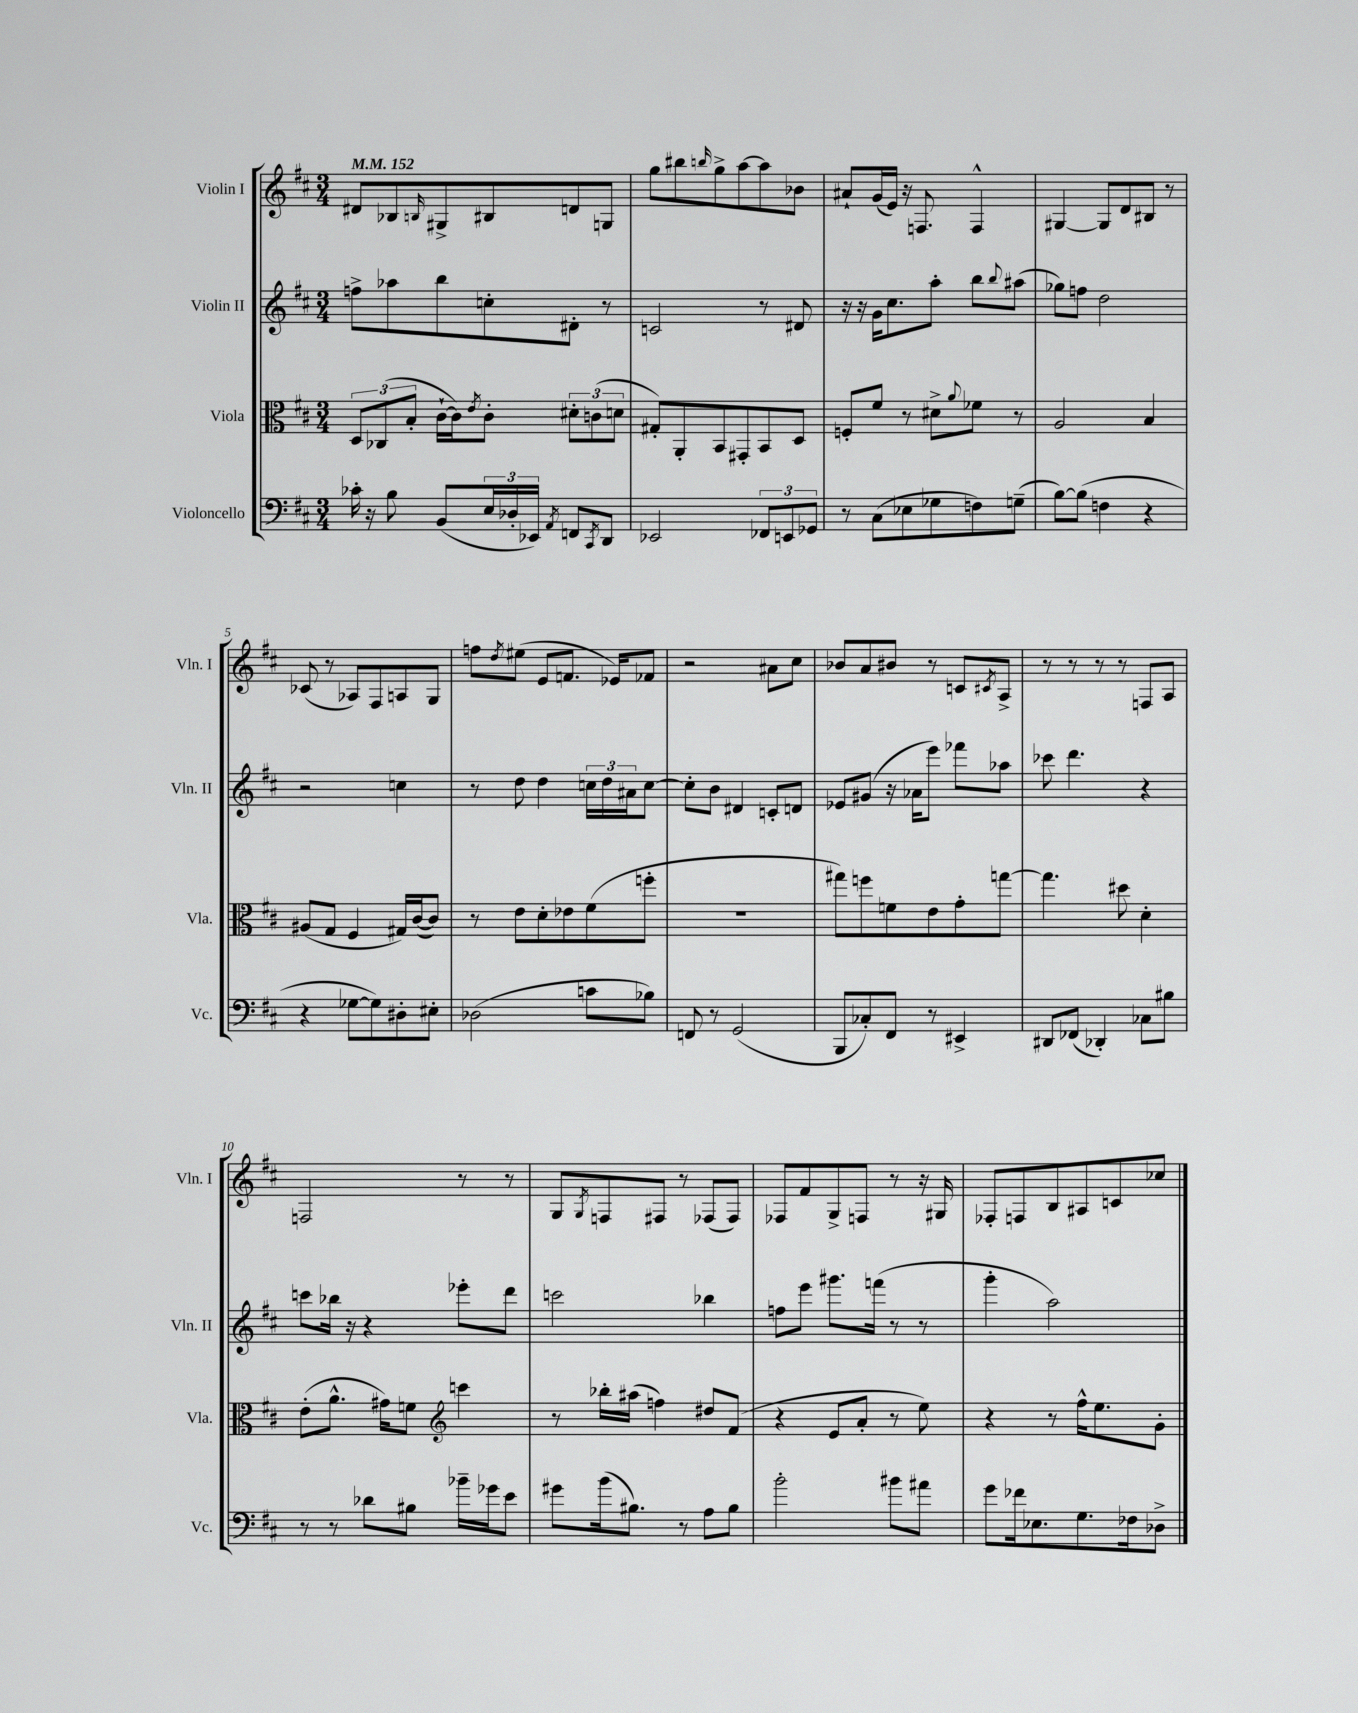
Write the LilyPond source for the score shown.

<<
\new StaffGroup <<
\new Staff = "s0" \with { instrumentName = "Violin I" shortInstrumentName = "Vln. I" } {
    \clef treble \key d \major \numericTimeSignature \time 3/4 \tempo 4 = 152
    dis'8 bes8 \grace { b16 } gis8-> bis8 d'8 g8 |
    g''8 bis''8 \grace { b''16 } g''8-> a''8~ a''8 bes'8 |
    ais'8-! g'16( e'16) r16 f8. f4-^ |
    gis4~ gis8 d'8 bis8 r8 |
    ces'8( r8 aes8) fis8 a8 g8 |
    f''8 \acciaccatura { d''8 } eis''8( e'8 f'8. ees'16) fes'8 |
    r2 ais'8 cis''8 |
    bes'8 a'8 bis'8 r8 c'8 \acciaccatura { cis'8 } a8-> |
    r8 r8 r8 r8 f8 a8 |
    f2 r8 r8 |
    g8 \acciaccatura { g8 } f8 fis8 r8 fes8( fes8) |
    fes8 fis'8 g8-> f8 r8 r16 gis16 |
    fes8-. f8 b8 ais8 c'8 ces''8 \bar "|." |
}
\new Staff = "s1" \with { instrumentName = "Violin II" shortInstrumentName = "Vln. II" } {
    \clef treble \key d \major \numericTimeSignature \time 3/4
    f''8-> aes''8 b''8 c''8-. dis'8-. r8 |
    c'2 r8 dis'8 |
    r16 r16 g'16 cis''8. a''8-. b''8 \appoggiatura { b''8 } ais''8( |
    ges''8) f''8 d''2 |
    r2 c''4 |
    r8 d''8 d''4 \tuplet 3/2 { c''16 d''16 ais'16 } c''8~ |
    c''8-. b'8 dis'4 c'8-. d'8 |
    ees'8 gis'8( r16 aes'16 e'''8) fes'''8 aes''8 |
    ces'''8 d'''4. r4 |
    c'''8 bes''16 r16 r4 ees'''8-. d'''8 |
    c'''2 bes''4 |
    f''8 e'''8 gis'''8. f'''16( r8 r8 |
    g'''4-. a''2) \bar "|." |
}
\new Staff = "s2" \with { instrumentName = "Viola" shortInstrumentName = "Vla." } {
    \clef alto \key d \major \numericTimeSignature \time 3/4
    \tuplet 3/2 { d8 ces8( b8-. } cis'16~-! cis'16) \acciaccatura { e'8 } cis'8-. \tuplet 3/2 { dis'8-. c'8( d'8 } |
    gis8-.) a,8-. b,8 gis,8-. b,8 d8 |
    f8-. fis'8 r8 dis'8-> \appoggiatura { a'8 } fes'8 r8 |
    a2 b4 |
    ais8( g8 fis4 gis16) cis'16~( cis'8) |
    r8 e'8 d'8-. ees'8 fis'8( f''8-. |
    R2. |
    gis''8) f''8 f'8 e'8 g'8-. g''8~ |
    g''4. dis''8 d'4-. |
    e'8-.( a'8.-^ gis'16) f'8 \clef treble c'''4 |
    r8 bes''16-. ais''16( f''4) dis''8 fis'8( |
    r4 e'8 a'8-. r8 e''8) |
    r4 r8 fis''16-^ e''8. g'8-. \bar "|." |
}
\new Staff = "s3" \with { instrumentName = "Violoncello" shortInstrumentName = "Vc." } {
    \clef bass \key d \major \numericTimeSignature \time 3/4
    ces'16-. r16 b8 b,8( \tuplet 3/2 { e16 des16-. ees,16) } \acciaccatura { a,8 } f,8 \acciaccatura { cis,8 } d,8 |
    ees,2 \tuplet 3/2 { fes,8 e,8 ges,8 } |
    r8 cis8( ees8 ges8 f8) g8--( |
    b8~) b8( f4 r4 |
    r4 ges8~ ges8) dis8-. eis8-. |
    des2( c'8 bes8) |
    f,8 r8 g,2( |
    b,,8 ces8-.) fis,8 r8 eis,4-> |
    dis,8 fes,8( des,4-.) ces8 bis8 |
    r8 r8 des'8 bis8 bes'16-- ges'16 e'8 |
    gis'8 b'16( bis8.) r8 a8 bis8 |
    b'2-. bis'8 ais'8 |
    g'8 fes'16 ees8. g8. fes16 des8-> \bar "|." |
}
>>
>>
